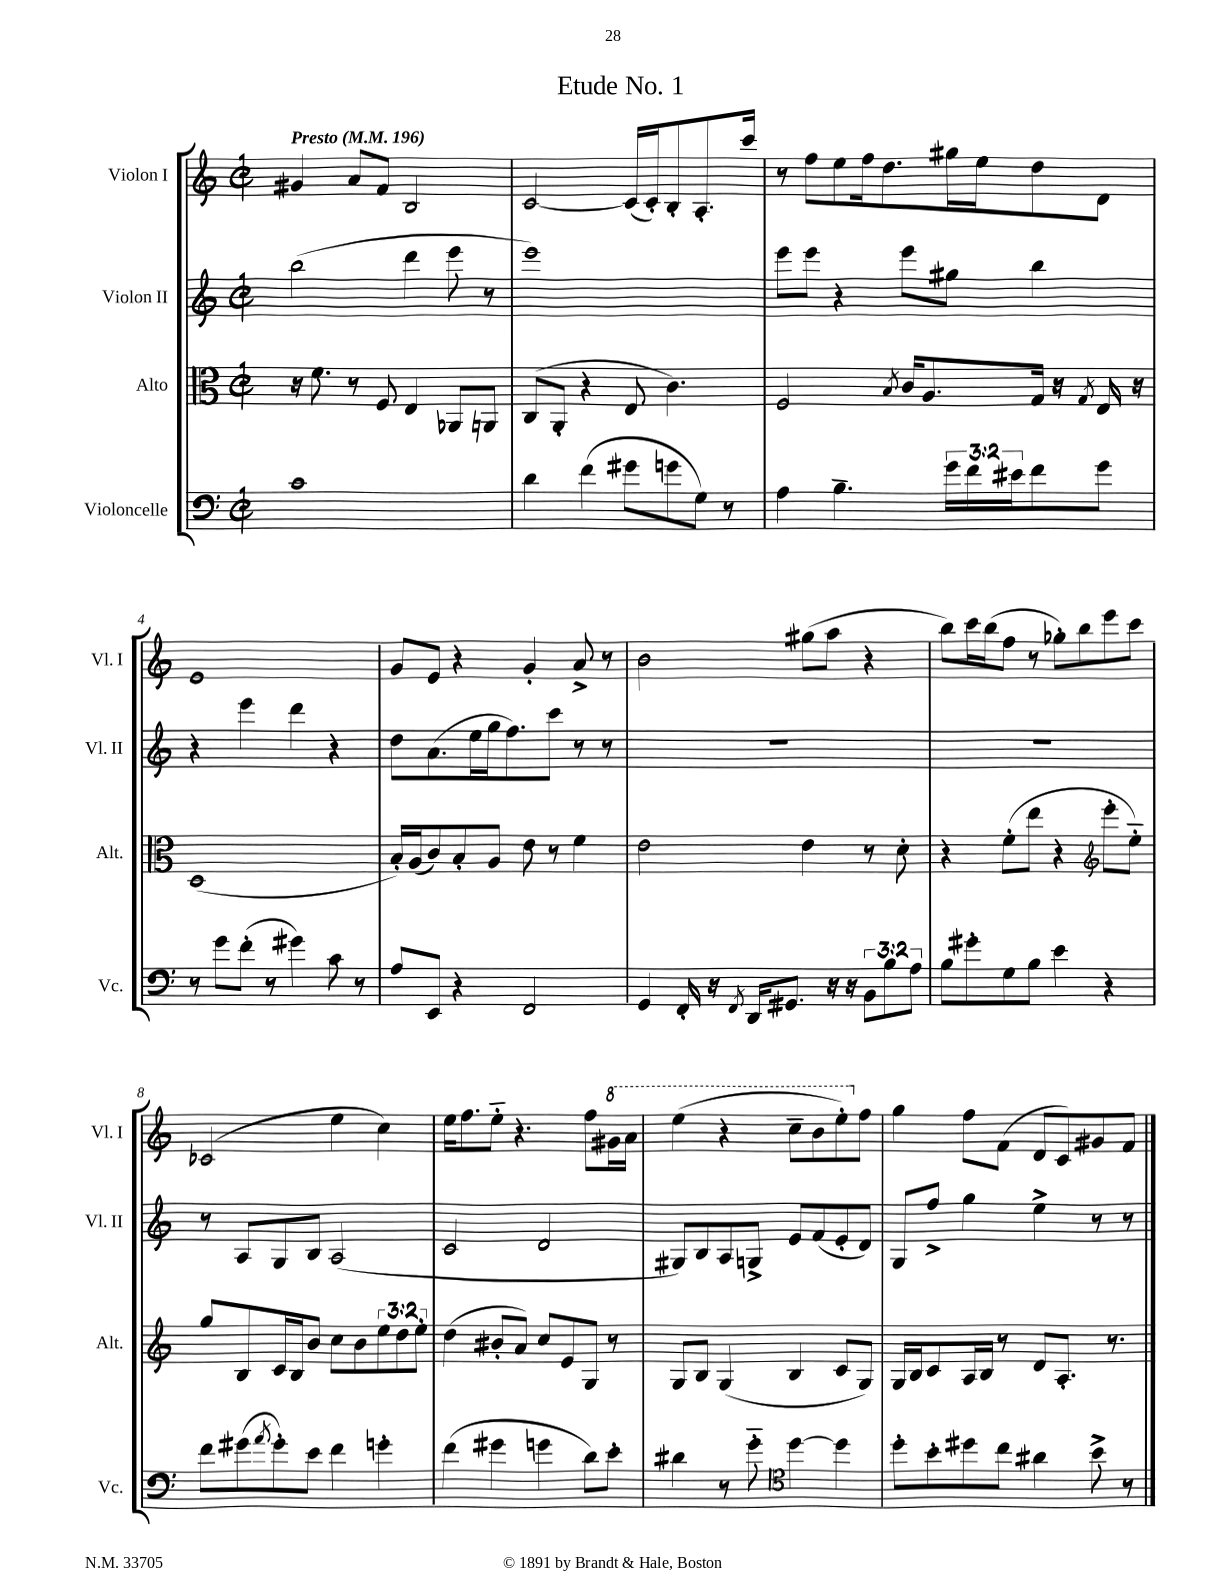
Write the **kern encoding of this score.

**kern	**kern	**kern	**kern
*staff4	*staff3	*staff2	*staff1
*clefF4	*clefC3	*clefG2	*clefG2
*k[]	*k[]	*k[]	*k[]
*M2/2	*M2/2	*M2/2	*M2/2
*met(c|)	*met(c|)	*met(c|)	*met(c|)
*MM196	*MM196	*MM196	*MM196
1c	16r	(2bb\	4g#/
.	8.f\	.	.
.	8r	.	8a/L
.	8F/	.	8f/J
.	4E/	4ddd\	2B/
.	8AA-/L	8eee\	.
.	8AA/J	8r	.
=	=	=	=
4d\	(8C/L	1eee)	[2c/
.	8AA'/J	.	.
(4f\	4r	.	.
8g#\L	8E/	.	(16c/]LL
.	.	.	16c'/J)
8g\	4.c\)	.	8B'/
8G\J)	.	.	8.A'/
8r	.	.	.
.	.	.	16ccc/Jk
=	=	=	=
4A\	2F/	8eee\L	8r
.	.	8eee\J	8ff\L
4.B~\	.	4r	8ee\
.	.	.	16ff\k
.	.	.	8.dd\
.	8qB/	.	.
.	16c/LK	8eee\L	.
.	8.A/	.	.
24g\LL	.	8gg#\J	16gg#\L
24f\	.	.	.
.	.	.	16ee\J
24e#\J	.	.	.
8f\	16G/Jk	4bb\	8dd\
.	16r	.	.
.	8qG/	.	.
8g\J	16E/	.	8d\J
.	16r	.	.
=	=	=	=
8r	(1D	4r	1e
8g\L	.	.	.
(8f'\J	.	4eee\	.
8r	.	.	.
4g#\)	.	4ddd\	.
8c\	.	4r	.
8r	.	.	.
=	=	=	=
8A/L	16B'/LL)	8dd\L	8g/L
.	(16A/J	.	.
8EE/J	8c/)	(8.a\	8e/J
4r	8B'/	.	4r
.	.	16ee\L	.
.	8A/J	16gg\J	.
.	.	8.ff\)	.
2FF/	8e\	.	4g'/
.	8r	8ccc\J	.
.	4f\	8r	8a^/
.	.	8r	8r
=	=	=	=
4GG/	2e\	1r	2b\
16FF'/	.	.	.
16r	.	.	.
8qFF/	.	.	.
16DD/LK	.	.	.
8.GG#/J	.	.	.
.	4e\	.	(8gg#\L
16r	.	.	8aa\J
16r	.	.	.
12BB\L	8r	.	4r
12B\	.	.	.
.	8d'\	.	.
12A\J	.	.	.
=	=	=	=
8B\L	4r	1r	8bb\L)
8g#'\	.	.	16ccc\L
.	.	.	(16bb\J
8G\	(8f'\L	.	8ff\J
8B\J	8ee\J	.	8r
4e\	4r	.	8gg-'\L)
.	.	.	8bb\
*	*clefG2	*	*
4r	8eee'\L	.	8eee\
.	8ee'~\J)	.	8ccc\J
=	=	=	=
8f\L	8gg/L	8r	(2c-/
(8g#\	8B/	8A/L	.
8qa/	.	.	.
8g#'\)	16c/L	8G/	.
.	16B/J	.	.
8e\J	8b/J	8B/J	.
4f\	8cc\L	(2A/	4ee\
.	8b\	.	.
4g'\	12ee\	.	4cc\)
.	12dd\	.	.
.	12ee'\J	.	.
=	=	=	=
(4f\	(4dd\	2c/	16ee\LK
.	.	.	8.ff\
4g#\	8b#'/L	.	8ee'~\J
.	8a/J)	.	4.r
4g\	8cc/L	2d/	.
.	8e/	.	.
8d\L)	8G/J	.	8ff\L
8e'\J	8r	.	16gg#\L
.	.	.	16aa\JJ
=	=	=	=
4d#\	8G/L	8G#/L)	(4eee\
.	8B/J	8B/	.
8r	(4G/	8A/	4r
8g'~\	.	8G^/J	.
*clefC4	*	*	*
[4dd\	4B/	8e/L	8ccc~\L
.	.	(8f/	8bb\
4dd\]	8c/L	8e'/	8eee'\)
.	8G/J)	8d/J)	8ff\J
=	=	=	=
8dd'\L	16G/LL	8G/L	4gg\
.	16B/J	.	.
8b'\	8c/	8ff^/J	.
8dd#\	16A/L	4gg\	8ff\L
.	16B/JJ	.	.
8cc\J	8r	.	(8f\J
4a#\	8d/L	4ee^\	8d/L
.	8.A'/J	.	8c/)
8b^\	.	8r	8g#/
.	8.r	.	.
8r	.	8r	8f/J
==	==	==	==
*-	*-	*-	*-
